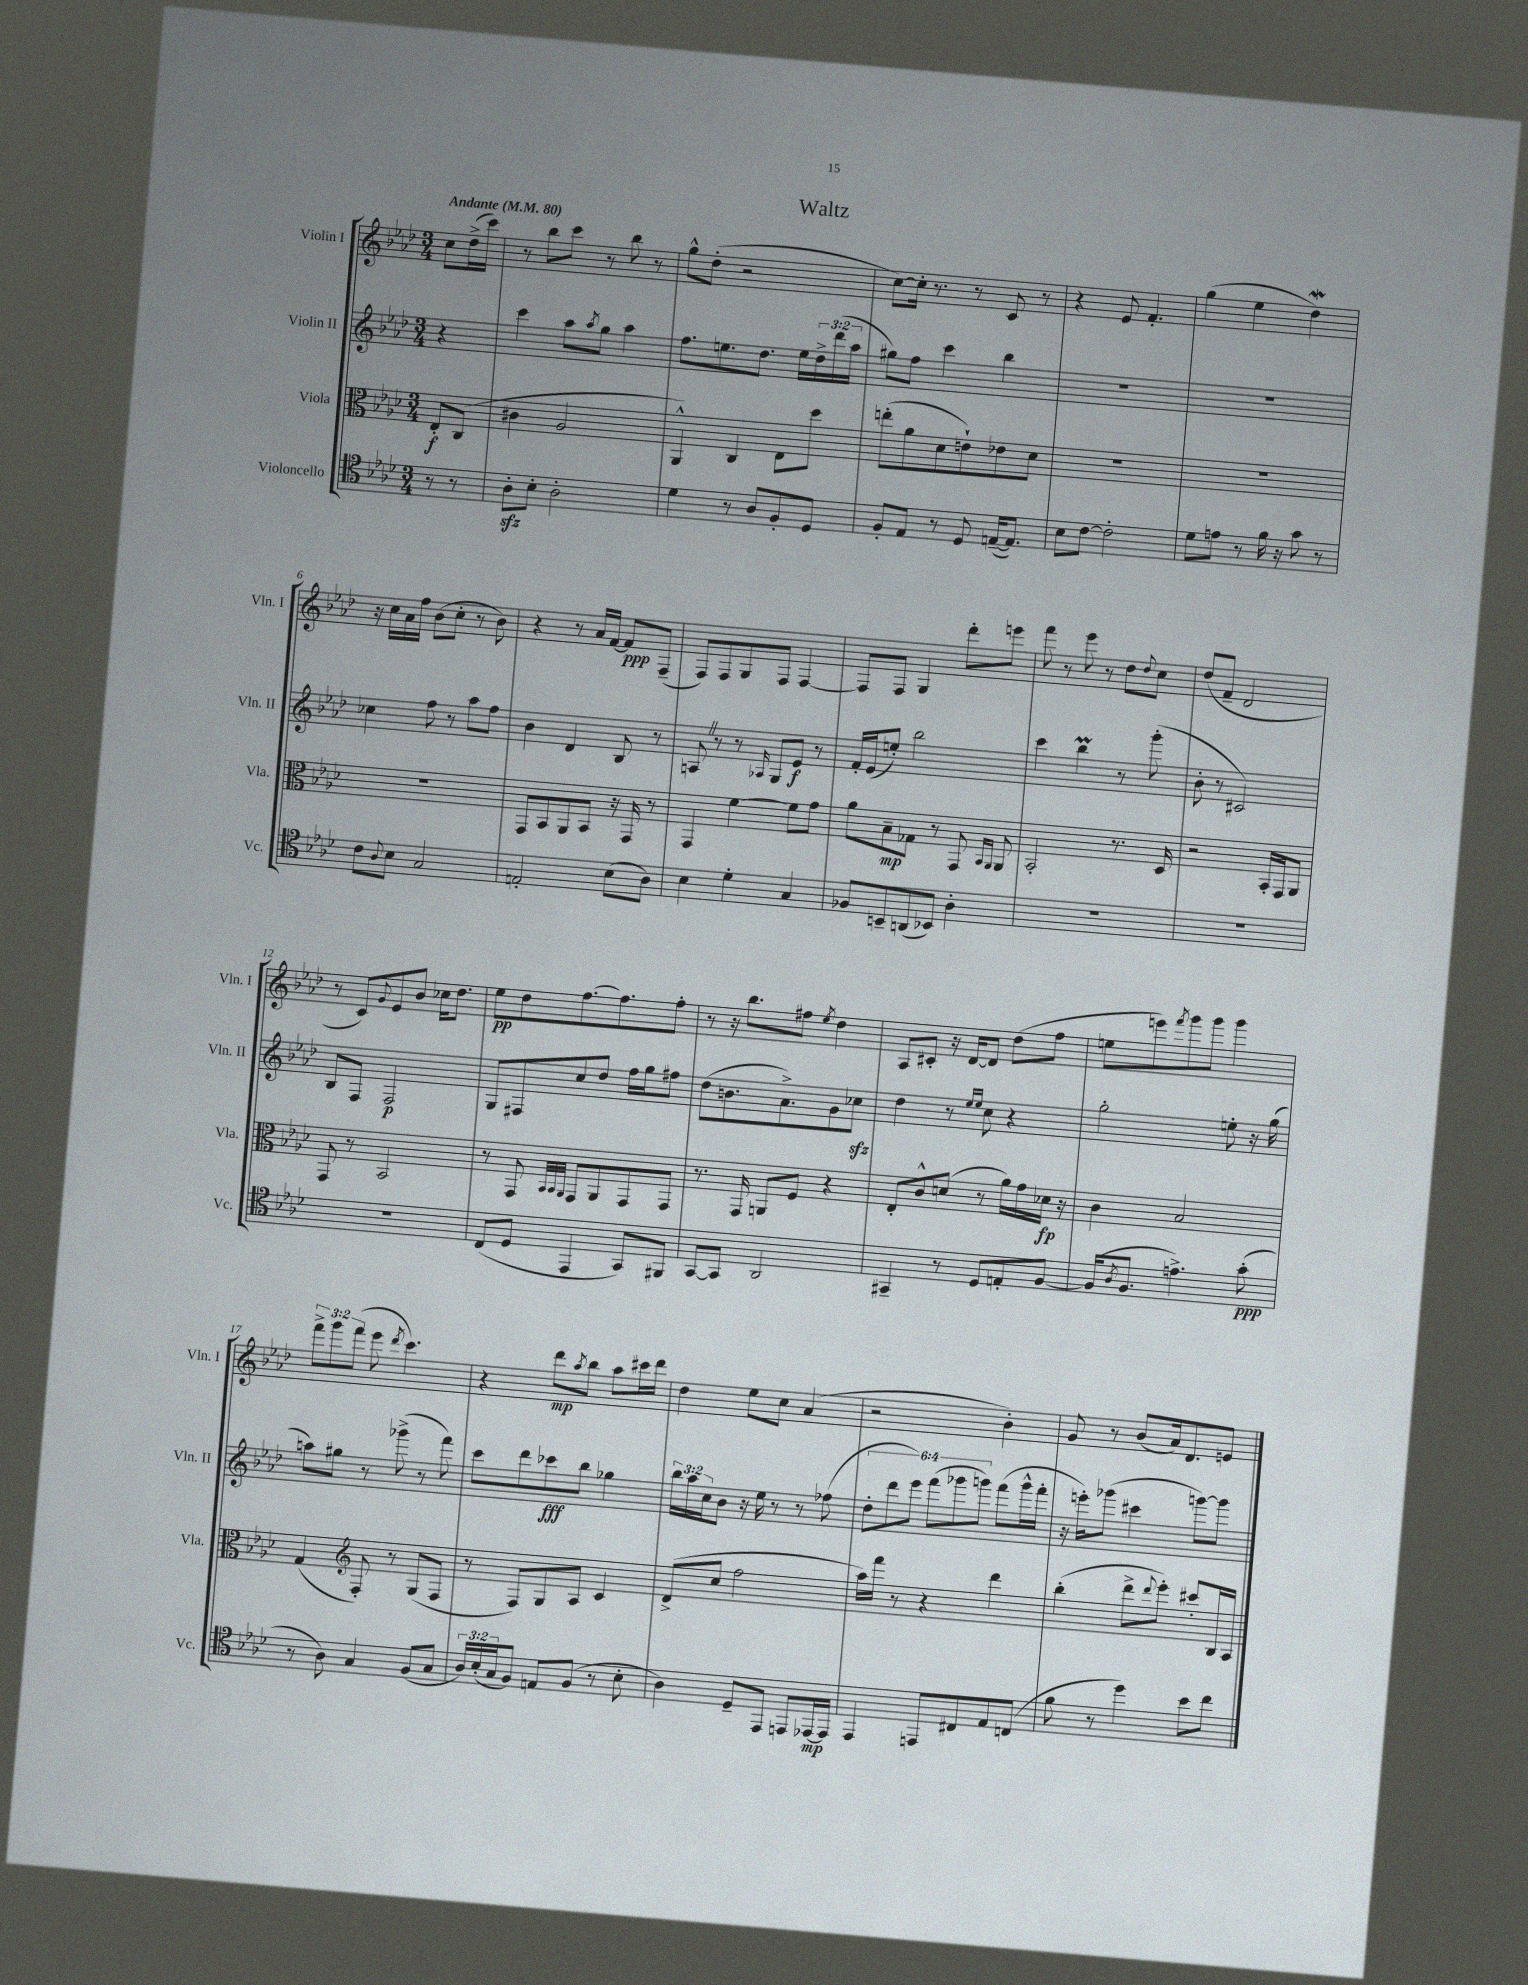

**kern	**dynam	**kern	**dynam	**kern	**dynam	**kern	**dynam
*part4	*part4	*part3	*part3	*part2	*part2	*part1	*part1
*staff4	*staff4	*staff3	*staff3	*staff2	*staff2	*staff1	*staff1
*I"Violoncello	*	*I"Viola	*	*I"Violin II	*	*I"Violin I	*
*I'Vc.	*	*I'Vla.	*	*I'Vln. II	*	*I'Vln. I	*
*clefC4	*	*clefC3	*	*clefG2	*	*clefG2	*
*k[b-e-a-d-]	*	*k[b-e-a-d-]	*	*k[b-e-a-d-]	*	*k[b-e-a-d-]	*
*M3/4	*	*M3/4	*	*M3/4	*	*M3/4	*
*MM80	*	*MM80	*	*MM80	*	*MM80	*
=	=	=	=	=	=	=	=
!	!	!	!	!	!	!LO:TX:a:B:t=Andante	!
8r	.	8E-'/L	f	4r	.	8cc\L	.
8r	.	(8C/J	.	.	.	(16dd-^\L	.
.	.	.	.	.	.	16ccc\JJ)	.
=1	=1	=1	=1	=1	=1	=1	=1
8A-zz'\L	.	4c#X\	.	4ccc\	.	8r	.
8B-'\J	.	.	.	.	.	8bb-\L	.
2A-'\	.	2A-/	.	8aa-\L	.	8ccc\J	.
.	.	.	.	8qaa-/	.	.	.
.	.	.	.	8gg\J	.	8r	.
.	.	.	.	4aa-\	.	8bb-\	.
.	.	.	.	.	.	8r	.
=2	=2	=2	=2	=2	=2	=2	=2
4d-\	.	4AA-^^/)	.	8.ff\L	.	8gg^^\L	.
.	.	.	.	.	.	(8dd-'\J	.
.	.	.	.	8.een\	.	.	.
8r	.	4C/	.	.	.	2r	.
8A-/L	.	.	.	8.dd-\J	.	.	.
8F'/	.	8E-\L	.	.	.	.	.
.	.	.	.	16ee\LL	.	.	.
8D-/J	.	8dd-\J	.	24dd-^\	.	.	.
.	.	.	.	(24ddd-\	.	.	.
.	.	.	.	24aa-\JJ	.	.	.
=3	=3	=3	=3	=3	=3	=3	=3
8F'/L	.	(8een'\L	.	8gg#X\L)	.	[8cc\L)	.
8E-/J	.	8a-\	.	8ff\J	.	16cc'\Jk]	.
.	.	.	.	.	.	8.r	.
8r	.	8d-\	.	4ccc\	.	.	.
8D-/	.	8en`\)	.	.	.	8r	.
([16En~/KL	.	8e-X\	.	4bb-\	.	8c/	.
8.E/J])	.	.	.	.	.	.	.
.	.	8d-\J	.	.	.	8r	.
=4	=4	=4	=4	=4	=4	=4	=4
8B-\L	.	2.r	.	2.r	.	4r	.
[8c\J	.	.	.	.	.	.	.
2c'\]	.	.	.	.	.	8e-/	.
.	.	.	.	.	.	4.f'/	.
=5	=5	=5	=5	=5	=5	=5	=5
8d-\L	.	2.r	.	2.r	.	(4gg\	.
8en\J	.	.	.	.	.	.	.
8r	.	.	.	.	.	4ee-\	.
16f\	.	.	.	.	.	.	.
16r	.	.	.	.	.	.	.
8g\	.	.	.	.	.	4dd-w\)	.
8r	.	.	.	.	.	.	.
!!LO:LB:g=z
=6	=6	=6	=6	=6	=6	=6	=6
8c\L	.	2.r	.	4cc-X\	.	16r	.
.	.	.	.	.	.	16cc\LL	.
8qqA-/	.	.	.	.	.	.	.
8B-\J	.	.	.	.	.	16a-\	.
.	.	.	.	.	.	16ff\JJ	.
2G/	.	.	.	8ff\	.	(8b-\L	.
.	.	.	.	8r	.	8cc'\J	.
.	.	.	.	8aa-\L	.	8r	.
.	.	.	.	8ff\J	.	8b-\)	.
=7	=7	=7	=7	=7	=7	=7	=7
2En'/	.	8GG/L	.	4b-\	.	4r	.
.	.	8BB-/	.	.	.	.	.
.	.	8AA-/	.	4d-/	.	8r	.
.	.	8BB-/J	.	.	.	16a-/LL	.
.	.	.	.	.	.	[16f/JJ	.
(8B-\L	.	16r	.	8B-/	.	8f/L]	ppp
.	.	16GG/	.	.	.	.	.
8A-\J)	.	8r	.	8r	.	(8F~/J	.
=8	=8	=8	=8	=8	=8	=8	=8
4B-\	.	4GG/	.	8AnZ/	.	8F/L)	.
.	.	.	.	8r	.	8F/	.
4d-'\	.	[4f\	.	8r	.	8G/	.
.	.	.	.	16qqA-X/	.	.	.
.	.	.	.	8G/L	.	8F/J	.
4G/	.	8f\L]	.	8e-/J	f	[4F/	.
.	.	8g\J	.	8r	.	.	.
=9	=9	=9	=9	=9	=9	=9	=9
8F-X/L	.	8a-\L	.	16f'/LL	.	8F/L]	.
.	.	.	.	(16e-/J	.	.	.
8BBn~/	.	8B-~\	mp	8een'/J)	.	8F/J	.
(8AAn/	.	8G-X\J	.	2bb-\	.	4G/	.
8BB-X/J)	.	8r	.	.	.	.	.
4A-'\	.	8GG/	.	.	.	8ddd-'\L	.
.	.	16qqBB-/LL	.	.	.	.	.
.	.	16qqAA-/JJ	.	.	.	.	.
.	.	8AA-/	.	.	.	8eeen\J	.
=10	=10	=10	=10	=10	=10	=10	=10
2.r	.	2BB-'/	.	4ccc\	.	8fff\	.
.	.	.	.	.	.	8r	.
.	.	.	.	4bb-M\	.	8eee-\	.
.	.	.	.	.	.	8r	.
.	.	8.r	.	8r	.	8dd-\L	.
.	.	.	.	.	.	8qqdd-/	.
.	.	.	.	(8ggg'\	.	8cc\J	.
.	.	16D-/	.	.	.	.	.
=11	=11	=11	=11	=11	=11	=11	=11
2.r	.	2r	.	8b-'\	.	(8dd-/L	.
.	.	.	.	8r	.	8f~/J	.
.	.	.	.	2c#X/)	.	2d-/	.
.	.	16BB-'/LL	.	.	.	.	.
.	.	16GG/J	.	.	.	.	.
.	.	8AA-/J	.	.	.	.	.
!!LO:LB:g=z
=12	=12	=12	=12	=12	=12	=12	=12
2.r	.	8GG/	.	8B-/L	.	8r	.
.	.	8r	.	8F/J	.	8c/L)	.
.	.	.	.	.	.	8qqg/	.
.	.	2BB-/	.	2F/	p	8e-/	.
.	.	.	.	.	.	8b-/J	.
.	.	.	.	.	.	16cc-X\KL	.
.	.	.	.	.	.	8.dd-\J	.
=13	=13	=13	=13	=13	=13	=13	=13
(8C/L	.	8r	.	8G/L	.	8ee-\L	pp
8D-/J	.	8GG/	.	8F#X/	.	8dd-\	.
.	.	32qqBB-/LLL	.	.	.	.	.
.	.	32qqBB-/	.	.	.	.	.
.	.	32qqAA-/JJJ	.	.	.	.	.
4EE-/	.	8GG/L	.	8cc/	.	[8.ff\	.
.	.	8AA-/	.	8dd-/J	.	.	.
.	.	.	.	.	.	8.ff\]	.
8GG/L)	.	8GG/	.	16ff\LL	.	.	.
.	.	.	.	16gg\J	.	.	.
8FF#X/J	.	8GG/J	.	8ff#X\J	.	8ff'\J	.
=14	=14	=14	=14	=14	=14	=14	=14
[8GG/L	.	8.r	.	(8dd-\L	.	8r	.
8GG/J]	.	.	.	8.bn\	.	16r	.
.	.	16GG/	.	.	.	8.bb-\L	.
2AA-/	.	8AAn/L	.	.	.	.	.
.	.	.	.	8.a-^\)	.	.	.
.	.	8F/J	.	.	.	8ff#X\J	.
.	.	.	.	.	.	8qee-/	.
.	.	4r	.	8g\	.	4dd-\	.
.	.	.	.	8cc-Xzz\J	.	.	.
=15	=15	=15	=15	=15	=15	=15	=15
4GG#X~/	.	8E-'/L	.	4dd-\	.	8A-/L	.
.	.	8c^^/	.	.	.	8c#X'/J	.
8r	.	(8dn/J	.	8r	.	16r	.
.	.	.	.	.	.	[16d-/KL	.
.	.	.	.	16qqee-/LL	.	.	.
.	.	.	.	16qqee-/JJ	.	.	.
8D-/L	.	8r	.	8cc\	.	8d-/J]	.
8En'/	.	16a-\LL)	.	4r	.	(8dd-\L	.
.	.	16g\	.	.	.	.	.
[8F/J	.	16d-X\JJ	fp	.	.	8ff\J	.
.	.	16r	.	.	.	.	.
=16	=16	=16	=16	=16	=16	=16	=16
(16F/KL]	.	4c\	.	2gg'\	.	8een\L	.
8qA-/	.	.	.	.	.	.	.
8.F/J	.	.	.	.	.	.	.
.	.	.	.	.	.	8eeen\)	.
.	.	.	.	.	.	8qfff/	.
4.en^\)	.	2B-/	.	.	.	8ggg\	.
.	.	.	.	.	.	8ggg\J	.
.	.	.	.	8een'\	.	4ggg\	.
(8g'\	ppp	.	.	16r	.	.	.
.	.	.	.	(16gg\	.	.	.
!!LO:LB:g=z
=17	=17	=17	=17	=17	=17	=17	=17
8r	.	(4G/	.	8aan\L)	.	12fff^\L	.
.	.	.	.	.	.	12ggg\	.
8A-\)	.	.	.	8gg#X\J	.	.	.
.	.	.	.	.	.	(12fff\J	.
*	*	*clefG2	*	*	*	*	*
4G/	.	8F'/)	.	8r	.	8eee-\	.
.	.	.	.	.	.	8qddd-/	.
.	.	8r	.	(8ggg-X^\	.	4.ccc\)	.
(8F/L	.	(8G/L	.	8r	.	.	.
8G/J	.	8F/J	.	8fff\)	.	.	.
=18	=18	=18	=18	=18	=18	=18	=18
24A-/LL)	.	8r	.	8ccc\L	.	4r	.
(24B-'/	.	.	.	.	.	.	.
24G/J	.	.	.	.	.	.	.
8F/J)	.	8F/L)	.	8ddd-\	.	.	.
8En/L	.	8G/	.	8ccc-X\	fff	8ddd-\L	mp
.	.	.	.	.	.	8qaa-/	.
(8F/J	.	8A-/J	.	8bb-\J	.	8bb-\J	.
8r	.	4c/	.	4gg-X\	.	8aa-\L	.
8B-'\	.	.	.	.	.	16ccc#X\L	.
.	.	.	.	.	.	16ddd-\JJ	.
=19	=19	=19	=19	=19	=19	=19	=19
4A-\)	.	(8d-^/L	.	24bb-\LL	.	4dd-\	.
.	.	.	.	24aa-\	.	.	.
.	.	.	.	24cc\J	.	.	.
.	.	8cc/J	.	8b-\J	.	.	.
8D-~/L	.	2ff\	.	16r	.	8ee-\L	.
.	.	.	.	16ee-\	.	.	.
8EE-/J	.	.	.	8r	.	8cc\J	.
8EEn/L	.	.	.	8r	.	(4a-/	.
[16EE-X/L	mp	.	.	(8ff-X\	.	.	.
16EE-/JJ]	.	.	.	.	.	.	.
=20	=20	=20	=20	=20	=20	=20	=20
4EE-/	.	16aa-\LL)	.	12dd-'\L	.	2r	.
.	.	16fff\JJ	.	.	.	.	.
.	.	.	.	12ddd-\	.	.	.
.	.	8r	.	.	.	.	.
.	.	.	.	12eee-\J)	.	.	.
8EEn/L	.	4r	.	(12fff\L	.	.	.
.	.	.	.	12ggg-X\	.	.	.
8C#X/	.	.	.	.	.	.	.
.	.	.	.	12gggn\J)	.	.	.
8E-/	.	4ddd-\	.	(8fff\L	.	4b-'\)	.
(8Cn/J	.	.	.	16ggg^^\L	.	.	.
.	.	.	.	16fff'\JJ	.	.	.
=21	=21	=21	=21	=21	=21	=21	=21
8f\	.	(4bb-'\	.	16r	.	8g/	.
.	.	.	.	16eeen'\KL)	.	.	.
8r	.	.	.	(8ggg-X\J	.	8r	.
4dd-\)	.	8ddd-^\L	.	4ccc#X\	.	(8b-/L	.
.	.	8qqddd-/	.	.	.	.	.
.	.	8eee-'\J)	.	.	.	16a-/k)	.
.	.	.	.	.	.	8.d-/	.
8b-\L	.	8ccc#X'/L	.	[8gggn\L)	.	.	.
8cc\J	.	16B-/L	.	8ggg\J]	.	8en/J	.
.	.	16A-/JJ	.	.	.	.	.
==	==	==	==	==	==	==	==
*-	*-	*-	*-	*-	*-	*-	*-
